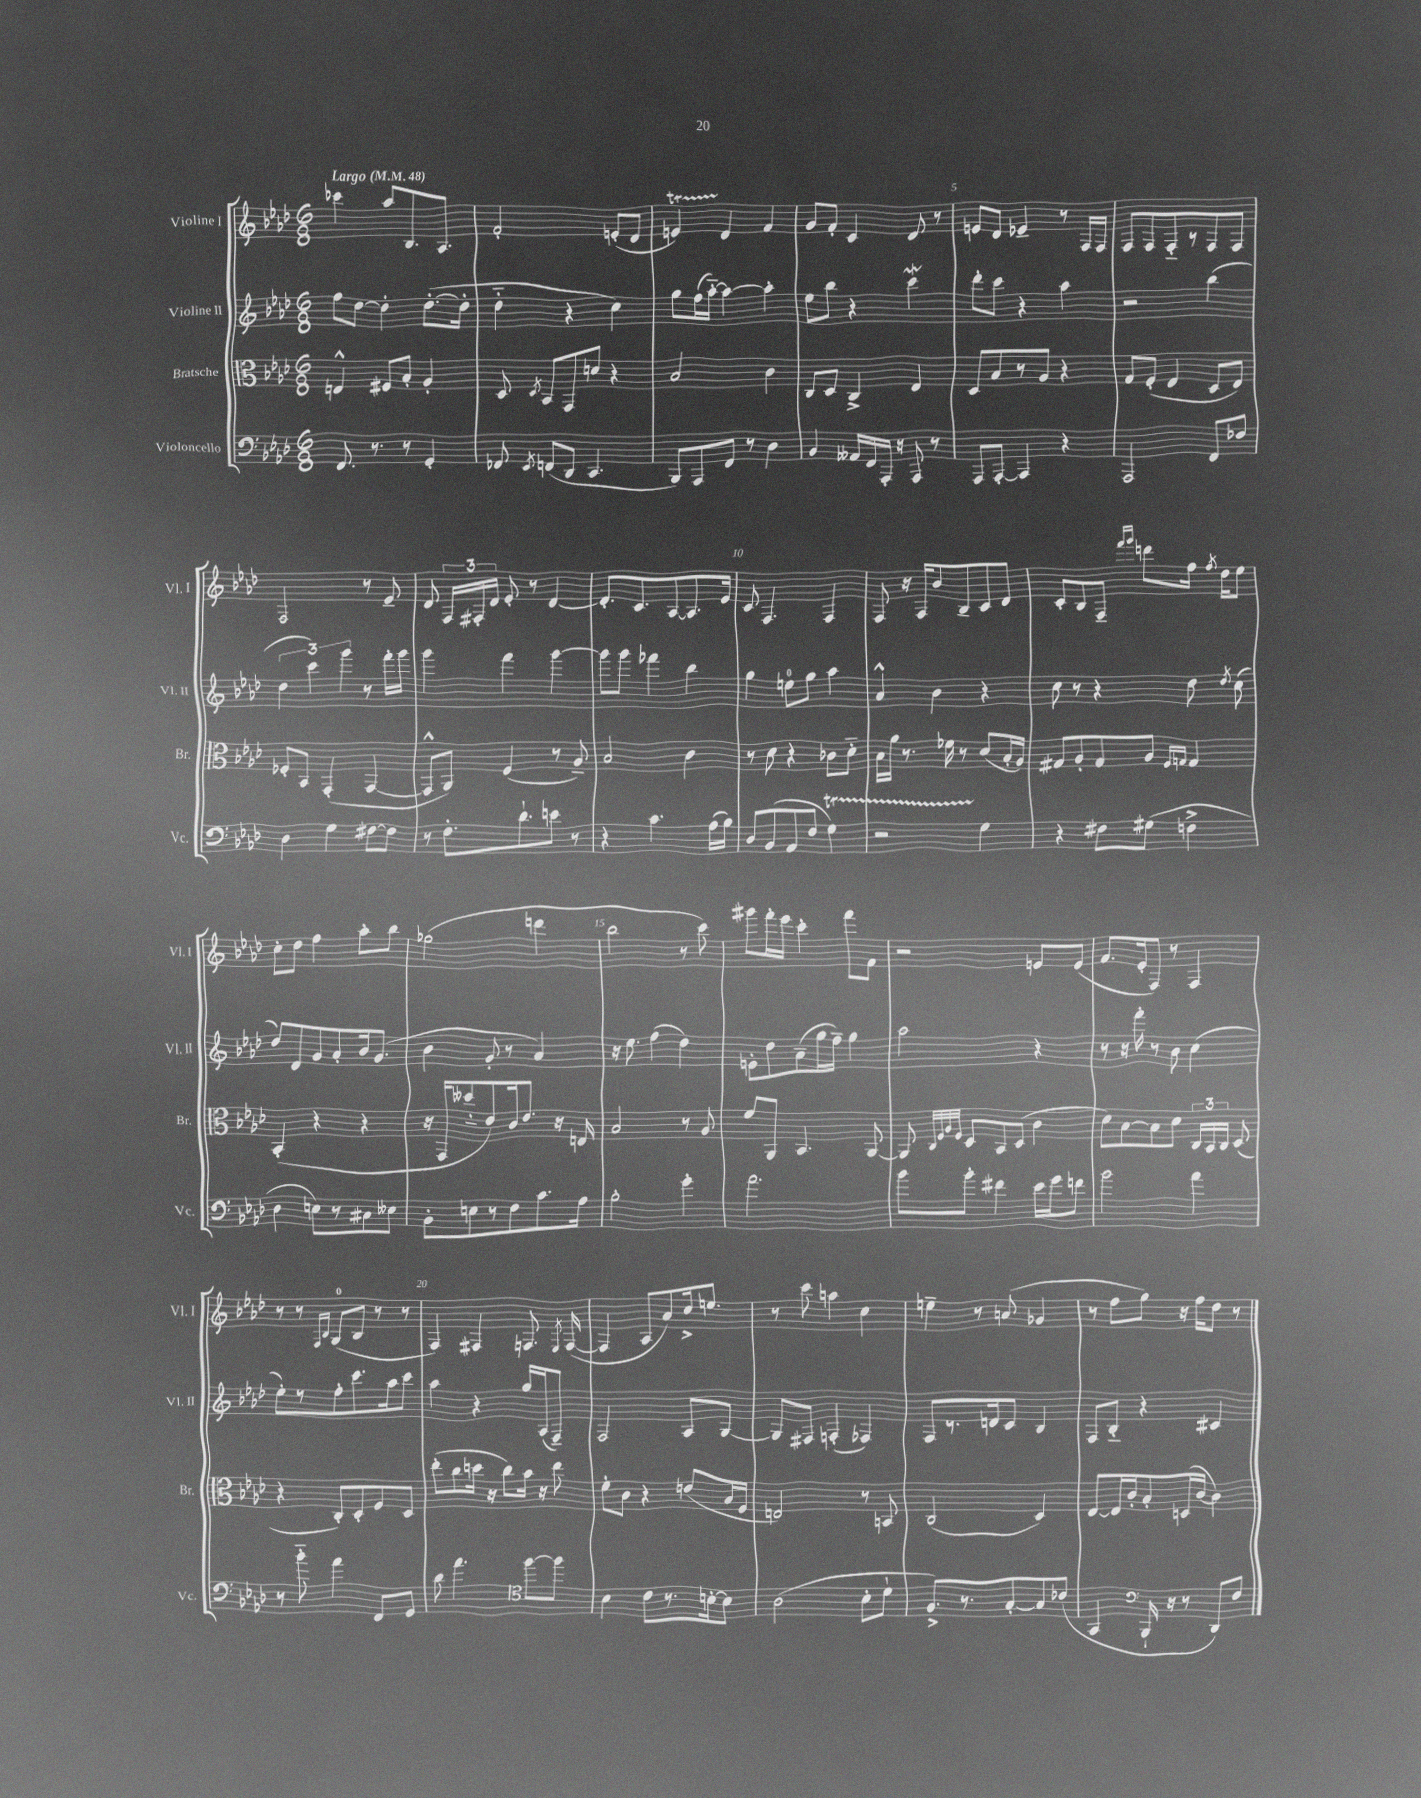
<<
\new StaffGroup <<
\new Staff = "s0" \with { instrumentName = "Violine I" shortInstrumentName = "Vl. I" } {
    \clef treble \key aes \major \numericTimeSignature \time 6/8 \tempo "Largo" 4 = 48
    \autoBeamOff ces'''4 aes''8[ bes8. aes8.] |
    f'2-. e'8[-.( des'8] |
    e'4\startTrillSpan) des'4\stopTrillSpan f'4 |
    g'8[ f'8]-. c'4 des'8 r8 |
    e'8[ des'8] ees'4-- r8 f16[ f16] |
    f8[ f8 f8-_ r8 f8 f8] |
    f2 r8 ees'8-- |
    des'8 \tuplet 3/2 { f16[ fis16-. des'16] } ees'8-. r8 des'4~ |
    des'8.[-. c'8. aes8~ aes8. ees'16] |
    c'8 f4. f4 |
    f8 r16 f16[ bes'8 bes8-- c'8 des'8] |
    c'8[-. bes8 f8]-- \grace { f'''16[ g'''16] } d'''8[ f''16] \acciaccatura { f''8 } des''16[ ees''8] |
    c''8[-. des''8] f''4 aes''8[-. bes''8] |
    ges''2( d'''4 |
    bes''2 r8 c'''8) |
    gis'''8[ f'''16-. ees'''16] c'''4-. f'''8[ f'8] |
    r2 e'8[ e'8]( |
    f'8.[ ees'16-. f8]) r8 f4 |
    r8 r8 \grace { f16[ bes16] } g8[-0( bes8] r8 r8 |
    f4) fis4 f8. \acciaccatura { ees8 } f16~( |
    f4 aes8[ aes'8) c''16-> e''8.] |
    r8 c'''8 a''4 c''4 |
    e''4-- r8 a'8( ges'4 |
    r8 f''8[ g''8]) r16 f''16[ des''8] r8 \bar "|." |
}
\new Staff = "s1" \with { instrumentName = "Violine II" shortInstrumentName = "Vl. II" } {
    \clef treble \key aes \major \numericTimeSignature \time 6/8
    \autoBeamOff f''8[ des''8]~ des''4-. des''8.[~-.( des''16]-. |
    des''4-_ r4 c''4) |
    g''8[ f''16( aes''16]~-_) aes''4~ aes''4-. |
    ees''8[ bes''8] r4 c'''4\mordent |
    des'''8[-. c'''8] r4 aes''4 |
    r2 bes''4( |
    \tuplet 3/2 { des''4 c'''4) g'''4 } r8 f'''16[-. g'''16] |
    g'''4 f'''4 g'''4~ |
    g'''8[ g'''8] fes'''4 bes''4 |
    g''4 e''8[-0 g''8] aes''4 |
    aes'4-^ bes'4 r4 |
    c''8 r8 r4 des''8 \acciaccatura { des''8 } c''8( |
    des''8[) des'8 g'8 aes'8-. bes'16 g'8.]( |
    bes'4 g'8-. r8 aes'4) |
    r16 ees''8. f''4( des''4) |
    e'8[-. des''8 aes'8--( g''16 f''16]--) g''4 |
    aes''2 r4 |
    r8 r16 f'''16-. r8 bes'8 c''4( |
    ees''8[-.) r8 f''8-. c'''8. aes''16 c'''8] |
    aes''4 r4 g''16[ aes16( f8]--) |
    f2 aes8[ g8]~ |
    g8[ fis8] f4-.( fes4) |
    f8[ r8. d'16 c'8] bes4 |
    f8[ bes8]-_ r4 cis'4 \bar "|." |
}
\new Staff = "s2" \with { instrumentName = "Bratsche" shortInstrumentName = "Br." } {
    \clef alto \key aes \major \numericTimeSignature \time 6/8
    \autoBeamOff e4-^ fis8[ bes8]-. aes4-. |
    des8 \acciaccatura { des8 } bes,8[ g,8 d'8] r4 |
    bes2 c'4 |
    c8[ des8] c4-> ees4 |
    des8[ bes8 r8 aes8] r4 |
    g8[ f8]-.( ees4 des8[ ees8]) |
    fes8[-. bes,8] g,4-.( g,4~ |
    g,8[-^ aes,8]) f4( r8 aes8--) |
    bes2 c'4 |
    r8 des'8 r4 ces'8[ des'8]-_ |
    bes16[ aes'16] r8. fes'16 r8 des'8[( bes16-. aes16]) |
    gis8[ aes8-. gis8 aes8] \grace { f16[ g16] } g4 |
    bes,4-.( r4 r4 |
    r16 g,16[ deses''8-_ ees'8) c'16 ees'8.] r16 e16 |
    bes2 r8 aes8 |
    f'8[ aes,8] bes,4. aes,8~ |
    aes,8 \grace { c32[ f32 aes32 f32] } des8[ bes,8 des8]( c'4 |
    des'8[) bes8~ bes8 des'8] \tuplet 3/2 { c16[ bes,16 c16] } des8( |
    r4 c8[-.) des8-. f8 des8] |
    ees''8[-.( c''8 d''16] r16 c''8[) bes'16] r16 ees''8 |
    f'8[-. c'8] r4 e'8[( bes16 f16] |
    e2) r8 b,8 |
    c2( des4) |
    ees8[~ ees16 c'16-. bes8-. d16( c'16]~ c'4) \bar "|." |
}
\new Staff = "s3" \with { instrumentName = "Violoncello" shortInstrumentName = "Vc." } {
    \clef bass \key aes \major \numericTimeSignature \time 6/8
    \autoBeamOff f,8. r8. r8 g,4-. |
    fes,8 \acciaccatura { ees,8 } f,8[( des,8] c,4. |
    bes,,8[) aes,,8 f,8] r8 des4 |
    bes,4 aeses,16[ f,16 aes,,16]-. r16 aes,,8 r8 |
    aes,,8[ aes,,8]~-. aes,,4 r4 |
    aes,,2 f,8[ fes8] |
    des4 g4 fis8[~ fis8] |
    r8 f8.[-. des'8.-! e'8] r8 |
    r4 c'4. aes16[( bes16]) |
    des8[ bes,8( aes,8 f8] g4\startTrillSpan) |
    r2 g4\stopTrillSpan |
    r4 fis8[ gis8]( f4-> |
    des4 e8[) r8 cis8 eeses8] |
    bes,8[-. e8 r8 f8 c'8. aes16] |
    bes2-. g'4-. |
    aes'2. |
    bes'8[ bes'8]-. fis'4 ees'16[ g'16 f'8] |
    bes'2 aes'4 |
    r8 bes'8-_ aes'4 f,8[ g,8] |
    des'8 aes'4. \clef tenor f''8[~ f''8] |
    bes4 c'8[ r8. b16~-. b8] |
    aes2( bes8[-. des'8]-! |
    f8.[->) r8. g8~-. g8 ces'8]( |
    g,4 \clef bass bes,,16-! r16 r8 des,8[) f8] \bar "|." |
}
>>
>>
\layout { \context { \Score \override BarNumber.break-visibility = ##(#f #t #t) barNumberVisibility = #(every-nth-bar-number-visible 5) } }
